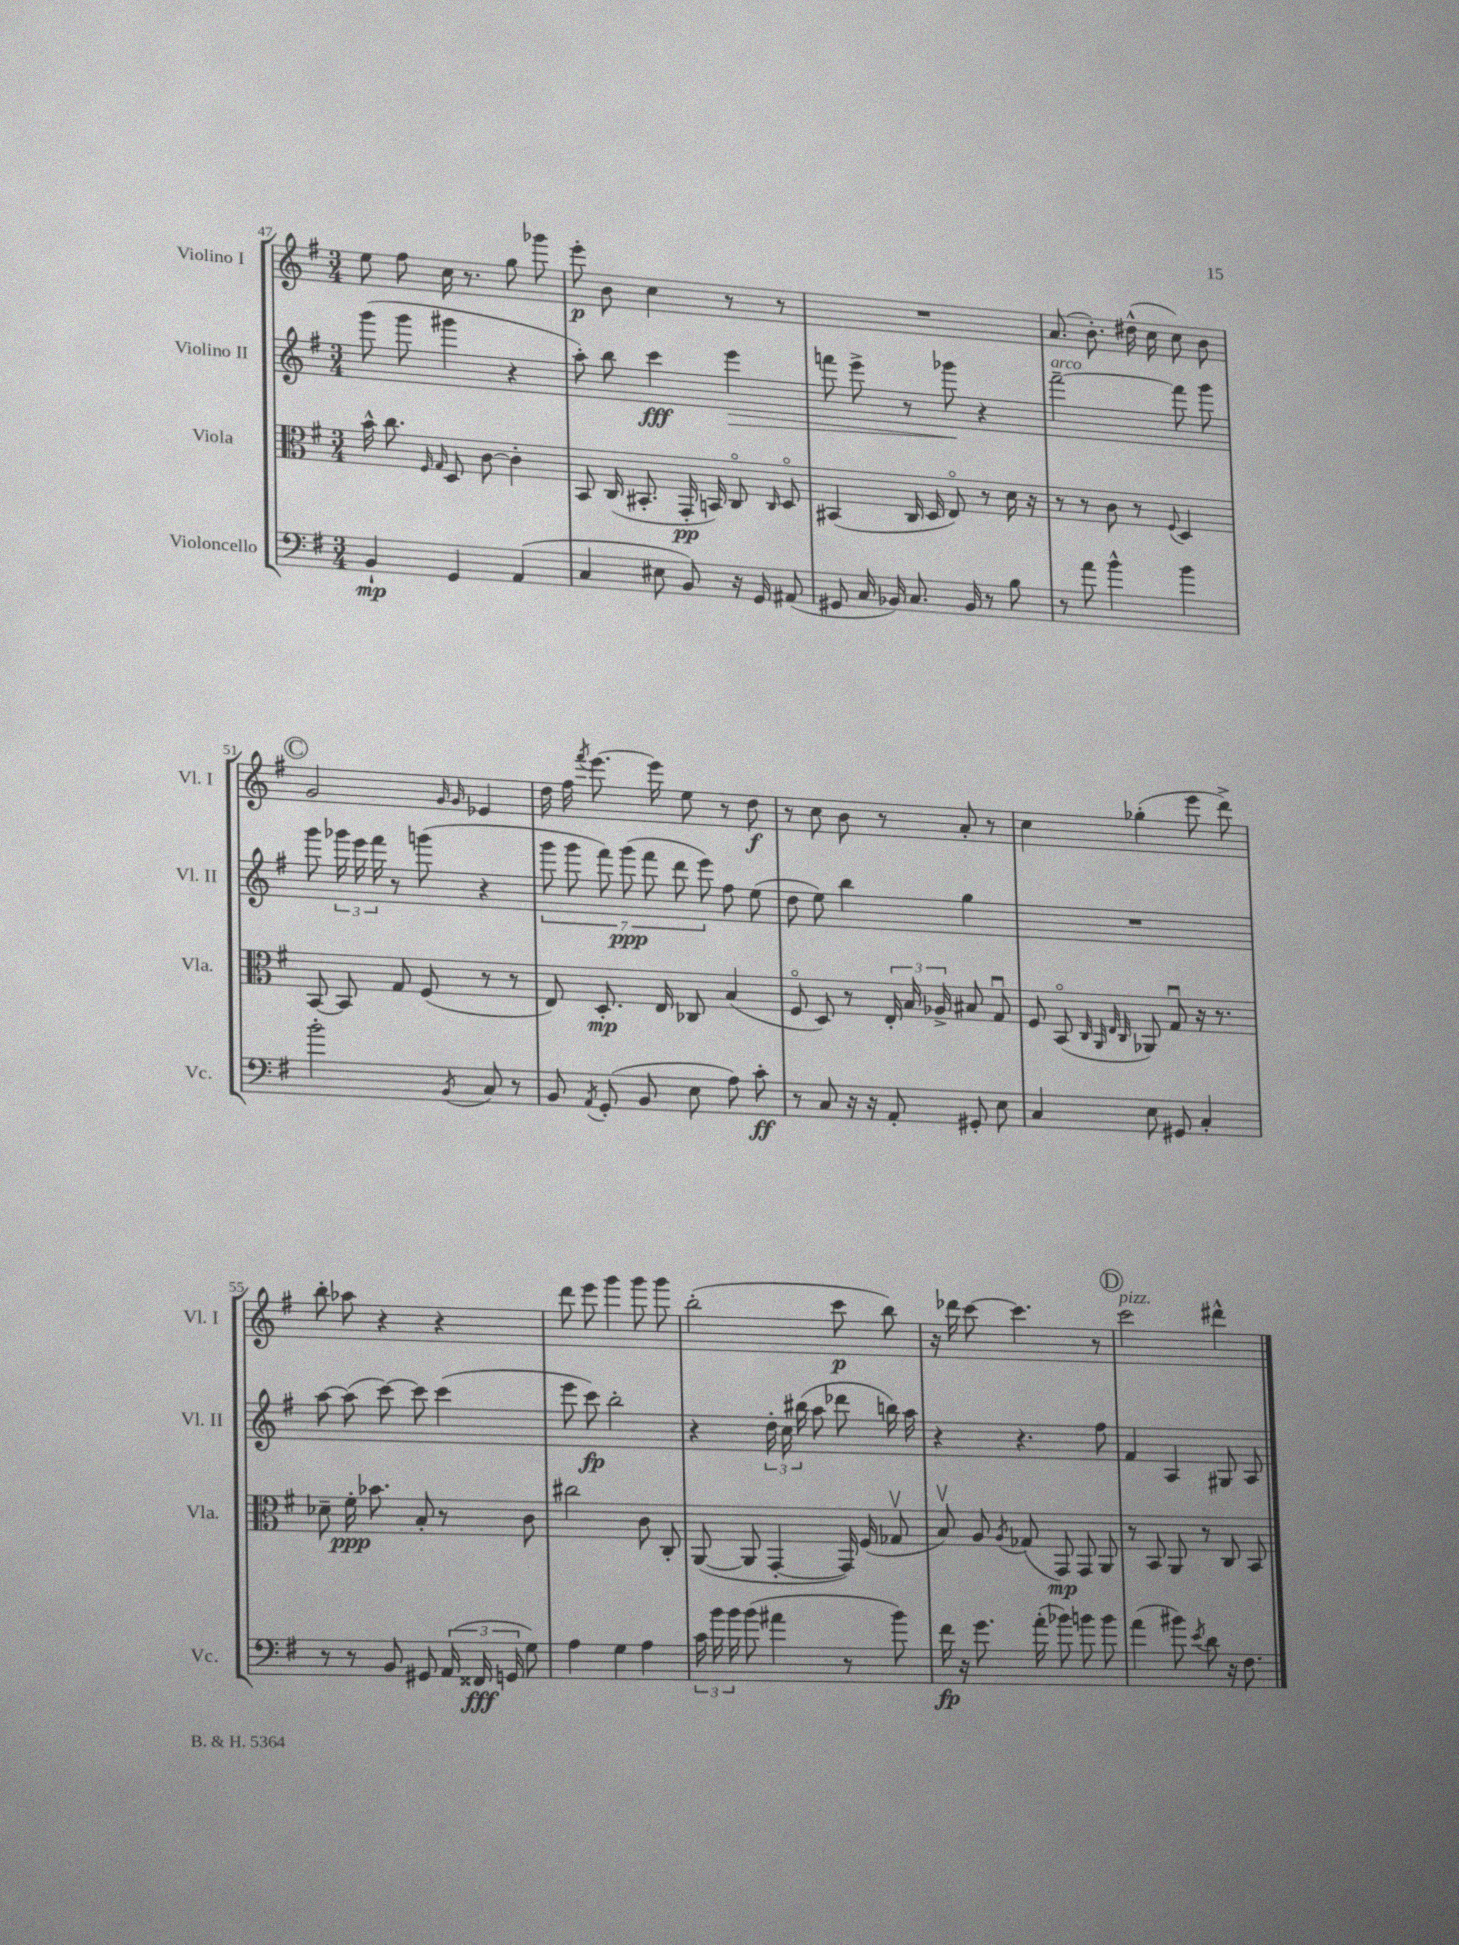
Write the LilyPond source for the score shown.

<<
\new StaffGroup <<
\new Staff = "s0" \with { instrumentName = "Violino I" shortInstrumentName = "Vl. I" } {
    \clef treble \key g \major \numericTimeSignature \time 3/4
    \autoBeamOff e''8 fis''8 c''16 r8. g''8 ges'''8 |
    e'''8-.\p b'8 c''4 r8 r8 |
    R2. |
    a'8.( b'8.-.) dis''16-^( c''16 c''8) b'8 |
    \mark \markup { \circle "C" } g'2 \grace { g'16 g'16 } ees'4 |
    d''16 fis''16 \acciaccatura { fis'''8 } e'''8.~ e'''16 e''8 r8 d''8\f |
    r8 c''8 b'8 r8 a'8-. r8 |
    c''4 ges''4-.( e'''8 d'''8->) |
    b''8-. aes''8 r4 r4 |
    d'''8 e'''8 g'''4 g'''8 g'''8 |
    b''2-.( c'''8\p b''8) |
    r16 des'''16 c'''8~ c'''4. r8 |
    \mark \markup { \circle "D" } c'''2^\markup { \italic "pizz." } dis'''4-^ \bar "|." |
}
\new Staff = "s1" \with { instrumentName = "Violino II" shortInstrumentName = "Vl. II" } {
    \clef treble \key g \major \numericTimeSignature \time 3/4
    \autoBeamOff g'''8( g'''8 gis'''4 r4 |
    a''8-.) b''8 c'''4\fff e'''4\> |
    f'''8 e'''8-> r8 ges'''8\! r4 |
    fis'''2~--^\markup { \italic "arco" } fis'''8 g'''8 |
    \mark \markup { \circle "C" } g'''8 \tuplet 3/2 { ges'''16 e'''16 fis'''16 } r8 g'''8( r4 |
    \tuplet 7/4 { g'''8 g'''8 fis'''8) g'''8\ppp( fis'''8 d'''8 e'''8) } fis''8 e''8( |
    d''8 e''8) b''4 g''4 |
    R2. |
    a''8~ a''8( c'''8~) c'''8 c'''4( |
    e'''8 c'''8\fp) b''2-. |
    r4 \tuplet 3/2 { d''16-. c''16 bis''16( } a''8 des'''8 b''16) a''16 |
    r4 r4. fis''8 |
    \mark \markup { \circle "D" } fis'4 a4 gis8 a8 \bar "|." |
}
\new Staff = "s2" \with { instrumentName = "Viola" shortInstrumentName = "Vla." } {
    \clef alto \key g \major \numericTimeSignature \time 3/4
    \autoBeamOff b'16-^ c''8. \grace { fis16 g16 } d8 c'8~ c'4-. |
    b,8 c16( bis,8.-. g,16-.\pp b,16) c8\flageolet \grace { c16 } d8\flageolet |
    bis,4( c16 d16 e8\flageolet) r8 d'16 r16 |
    r8 r8 c'8 r8 \appoggiatura { fis8 } d4 |
    \mark \markup { \circle "C" } b,8~ b,8 g8 fis8( r8 r8 |
    e8) d8.-.\mp e16 ces8 b4( |
    fis8\flageolet d8) r8 \tuplet 3/2 { e16-. b16 aes16-> } bis8 g8\downbow |
    fis8 b,8\flageolet( \grace { c32 a,32 e32 c32 } aes,8) g8\downbow r16 r8. |
    des'8-- fis'16-.\ppp bes'8. b8-. r8 c'8 |
    cis''2 c'8 c8-. |
    a,8~( a,8 g,4~-. g,16) fis16( ges8\upbow |
    b8\upbow) a8 \acciaccatura { a8 } ges8( g,8\mp) g,8 a,8 |
    \mark \markup { \circle "D" } r8 b,8 a,8 r8 c8 b,8 \bar "|." |
}
\new Staff = "s3" \with { instrumentName = "Violoncello" shortInstrumentName = "Vc." } {
    \clef bass \key g \major \numericTimeSignature \time 3/4
    \autoBeamOff b,4-!\mp g,4 a,4( |
    c4 eis8 b,8) r16 g,16 ais,8( |
    gis,8 c16 bes,16) c8. bes,16 r8 b8 |
    r8 a'8 b'4-^ b'4 |
    \mark \markup { \circle "C" } b'2-. \acciaccatura { b,8 } c8 r8 |
    b,8 \acciaccatura { a,8 } g,8-.( b,8 e8 a8) c'8-.\ff |
    r8 c8 r16 r16 a,8-. gis,8-. e8 |
    c4 e8 gis,8 c4-. |
    r8 r8 b,8 gis,8 \tuplet 3/2 { a,16( fisis,16\fff g,16 } g8) |
    a4 g4 a4 |
    \tuplet 3/2 { c'16 b'16 b'16 } b'8( ais'4 r8 b'8) |
    fis'16\fp r16 g'8. a'16-.( bes'8) b'8 b'8 |
    \mark \markup { \circle "D" } a'4( bis'8) \acciaccatura { e'8 } d'8 r16 fis8. \bar "|." |
}
>>
>>
\layout { \context { \Score currentBarNumber = #47 } }
